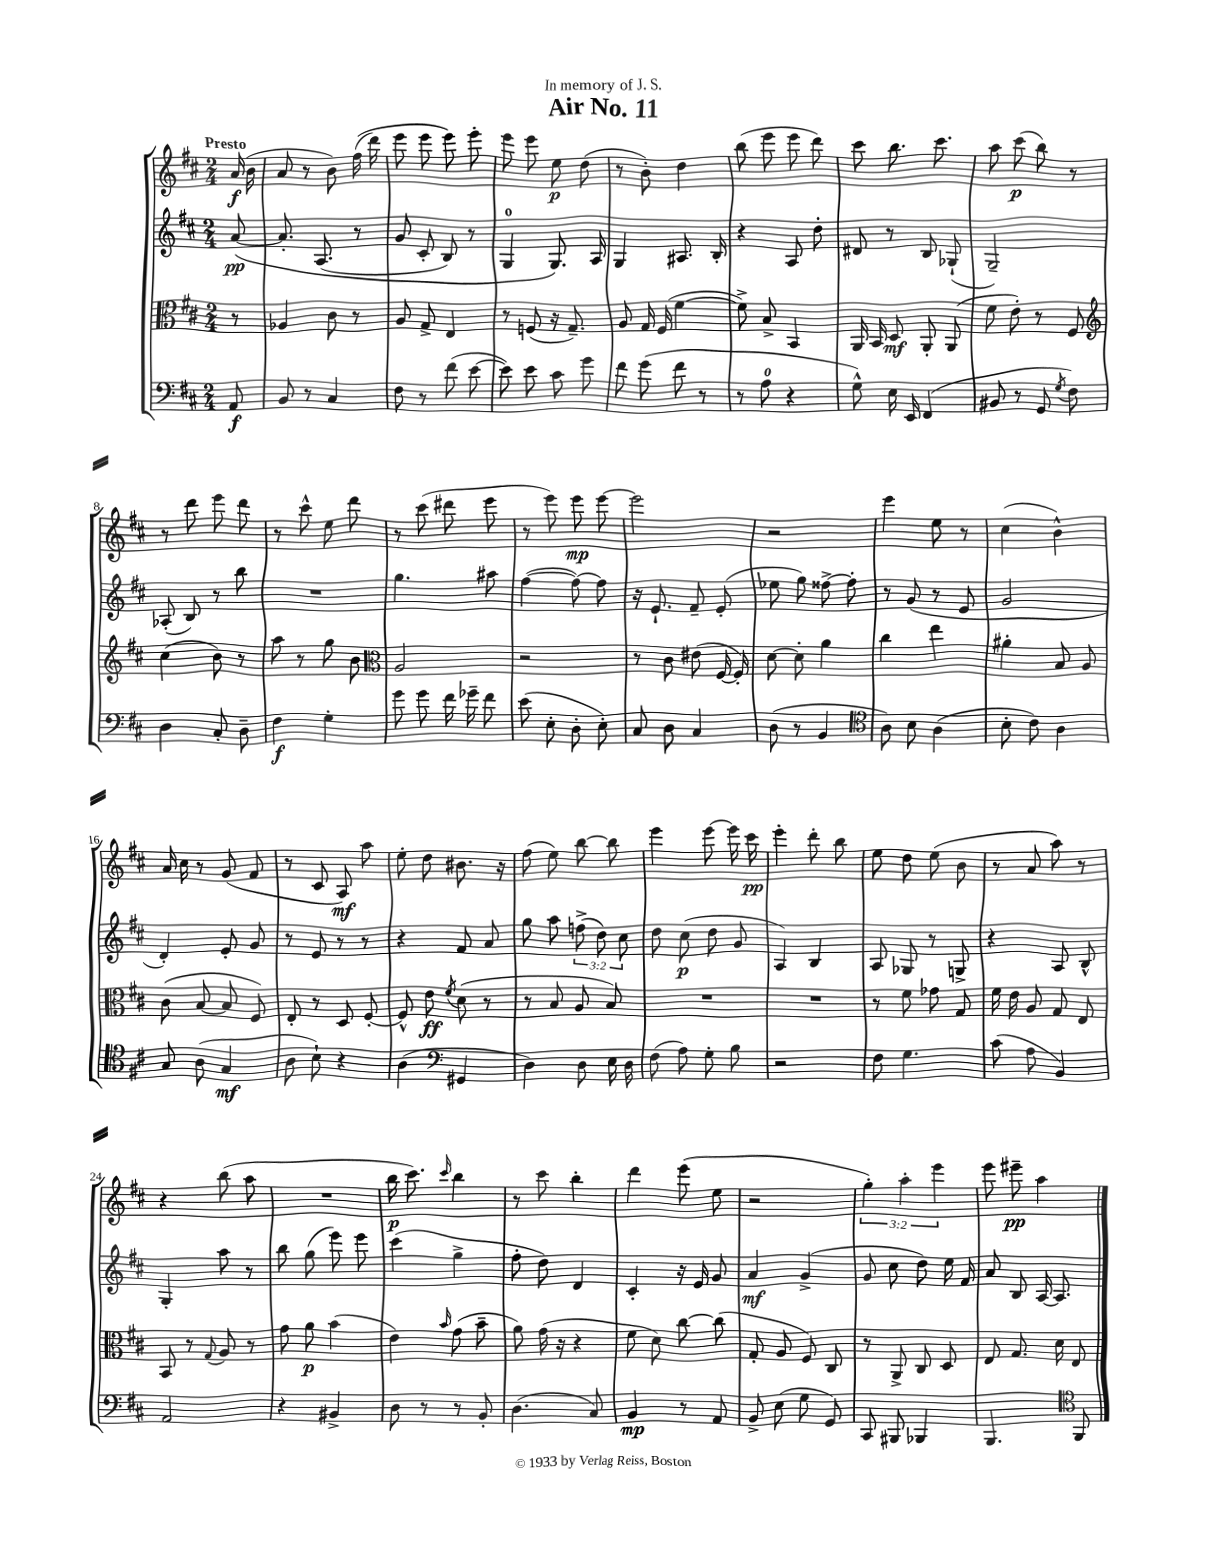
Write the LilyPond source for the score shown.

\header { title = "Air No. 11" dedication = "In memory of J. S." }
<<
\new StaffGroup <<
\new Staff = "s0" {
    \clef treble \key d \major \numericTimeSignature \time 2/4 \override Staff.TupletNumber.text = #tuplet-number::calc-fraction-text \partial 8 \tempo "Presto"
    \autoBeamOff a'16\f( b'16 |
    a'8 r8 b'8) fis''16(\( d'''16) |
    e'''8 e'''8 e'''8\) e'''8-. |
    e'''8 e'''8 e''8\p d''8( |
    r8 b'8-.) d''4 |
    b''8( e'''8 e'''8 d'''8) |
    cis'''8 b''8. cis'''8. |
    a''8 cis'''8\p( b''8) r8 |
    r8 d'''8 e'''8 d'''8 |
    r8 cis'''8-^ e''8 d'''8 |
    r8 cis'''8( dis'''8 e'''8 |
    r8 e'''8) e'''8\mp e'''8~ |
    e'''2 |
    r2 |
    e'''4 e''8 r8 |
    cis''4( b'4-^) |
    a'16 cis''16 r8 g'8( fis'8 |
    r8 cis'8 a8\mf) a''8 |
    e''8-. d''8 bis'8. r16 |
    fis''8( e''8) b''8~ b''8 |
    e'''4 e'''8~ e'''16 cis'''16\pp |
    e'''4-. d'''8-. b''8 |
    e''8 d''8 e''8( b'8 |
    r8 a'8 a''8) r8 |
    r4 b''8( a''8 |
    R2 |
    b''16\p cis'''8.) \grace { cis'''16 } b''4 |
    r8 cis'''8 b''4-. |
    d'''4 e'''8( e''8 |
    r2 |
    \tuplet 3/2 { g''4-.) a''4-. e'''4 } |
    e'''8 eis'''8--\pp a''4 \bar "|." |
}
\new Staff = "s1" {
    \clef treble \key d \major \numericTimeSignature \time 2/4 \override Staff.TupletNumber.text = #tuplet-number::calc-fraction-text \partial 8
    \autoBeamOff a'8~\pp\( |
    a'8.-. a8.( r8 |
    g'8 cis'8-. b8) r8 |
    g4-0 g8.\) a16 |
    g4 ais8. b16-. |
    r4 a8 d''8-. |
    dis'8 r8 b8 ges8-!( |
    g2--) |
    aes8-.( b8) r8 b''8 |
    R2 |
    g''4. ais''8 |
    fis''4~( fis''8~) fis''8 |
    r16 e'8.-! fis'8-- e'8-.( |
    ees''8 g''8) fisis''8~-> fisis''8-. |
    r8 g'8( r8 e'8 |
    g'2 |
    d'4-.) e'8-. g'8 |
    r8 e'8 r8 r8 |
    r4 fis'8 a'8 |
    g''8 a''8 \tuplet 3/2 { f''8->( d''8) cis''8 } |
    d''8 cis''8\p( d''8 g'8 |
    a4) b4 |
    a8 ges8 r8 g8-> |
    r4 a8 b8-^ |
    g4-. a''8 r8 |
    b''8 g''8( e'''8) e'''8 |
    cis'''4( g''4-> |
    fis''8-. d''8) d'4 |
    cis'4-. r16 e'16 g'8 |
    a'4\mf g'4->( |
    g'8 cis''8 d''8) e''16 fis'16 |
    a'8 b8 a16~ a8. \bar "|." |
}
\new Staff = "s2" {
    \clef alto \key d \major \numericTimeSignature \time 2/4 \partial 8
    \autoBeamOff r8 |
    aes4 cis'8 r8 |
    a8 g8-> e4 |
    r8 f8( r16 g8.--) |
    a8 g16 fis16( fis'4~ |
    fis'8->) b8-> b,4 |
    a,16 b,16 d8\mf a,8-. a,8( |
    fis'8 e'8-.) r8 fis8 |
    \clef treble cis''4( b'8) r8 |
    a''8 r8 g''8 b'8 |
    \clef alto a2 |
    r2 |
    r8 cis'8 eis'8( fis16~ fis16-.) |
    d'8~ d'8-. a'4 |
    cis''4 e''4 |
    ais'4-. b8 a8 |
    cis'8( b8~ b8 fis8) |
    e8-. r8 d8 fis8~-. |
    fis8-^ e'8\ff \acciaccatura { fis'8 } d'8( r8 |
    r8 b8 a8 b8) |
    R2 |
    R2 |
    r8 fis'8 ges'8 g8 |
    fis'16 e'16 a8 g8 e8 |
    b,8 r8 \appoggiatura { g8 } a8 r8 |
    g'8 a'8\p b'4( |
    e'4) \grace { b'16 } g'8( b'8-- |
    a'8) g'16( r16 r4 |
    fis'8 d'8) cis''8~ cis''8( |
    g8-. a8 fis8) cis8 |
    r8 a,8-> cis8 d8 |
    e8 g8. d'16 e8 \bar "|." |
}
\new Staff = "s3" {
    \clef bass \key d \major \numericTimeSignature \time 2/4 \partial 8
    \autoBeamOff a,8\f |
    b,8 r8 cis4 |
    fis8 r8 fis'8( e'8~ |
    e'8) e'8 cis'8 g'8 |
    fis'8 g'8( fis'8 r8 |
    r8 a8-0 r4 |
    g8-^) e16 e,16 fis,4( |
    bis,8 r8 g,8 \acciaccatura { g8 } fis8) |
    d4 cis8-. d8-- |
    fis4\f g4-. |
    g'8 g'8 fis'16 ges'16-- fis'8 |
    e'8( e8-. d8-. e8-.) |
    cis8 d8 cis4 |
    d8( r8 b,4 |
    \clef tenor a8) b8 a4( |
    b8-. cis'8) a4 |
    g8 a8( g4\mf |
    a8 b8-!) r4 |
    a4( \clef bass gis,4 |
    d4) d8 e16 d16 |
    fis8( a8) g8-. b8 |
    r2 |
    fis8 g4. |
    cis'8( a8 b,4) |
    a,2 |
    r4 bis,4-> |
    d8 r8 r8 b,8-. |
    d4.( cis8) |
    b,4\mp r8 a,8 |
    b,8-> e8( g8 g,8) |
    cis,8 bis,,8 bes,,4 |
    b,,4. \clef tenor fis,8 \bar "|." |
}
>>
>>
